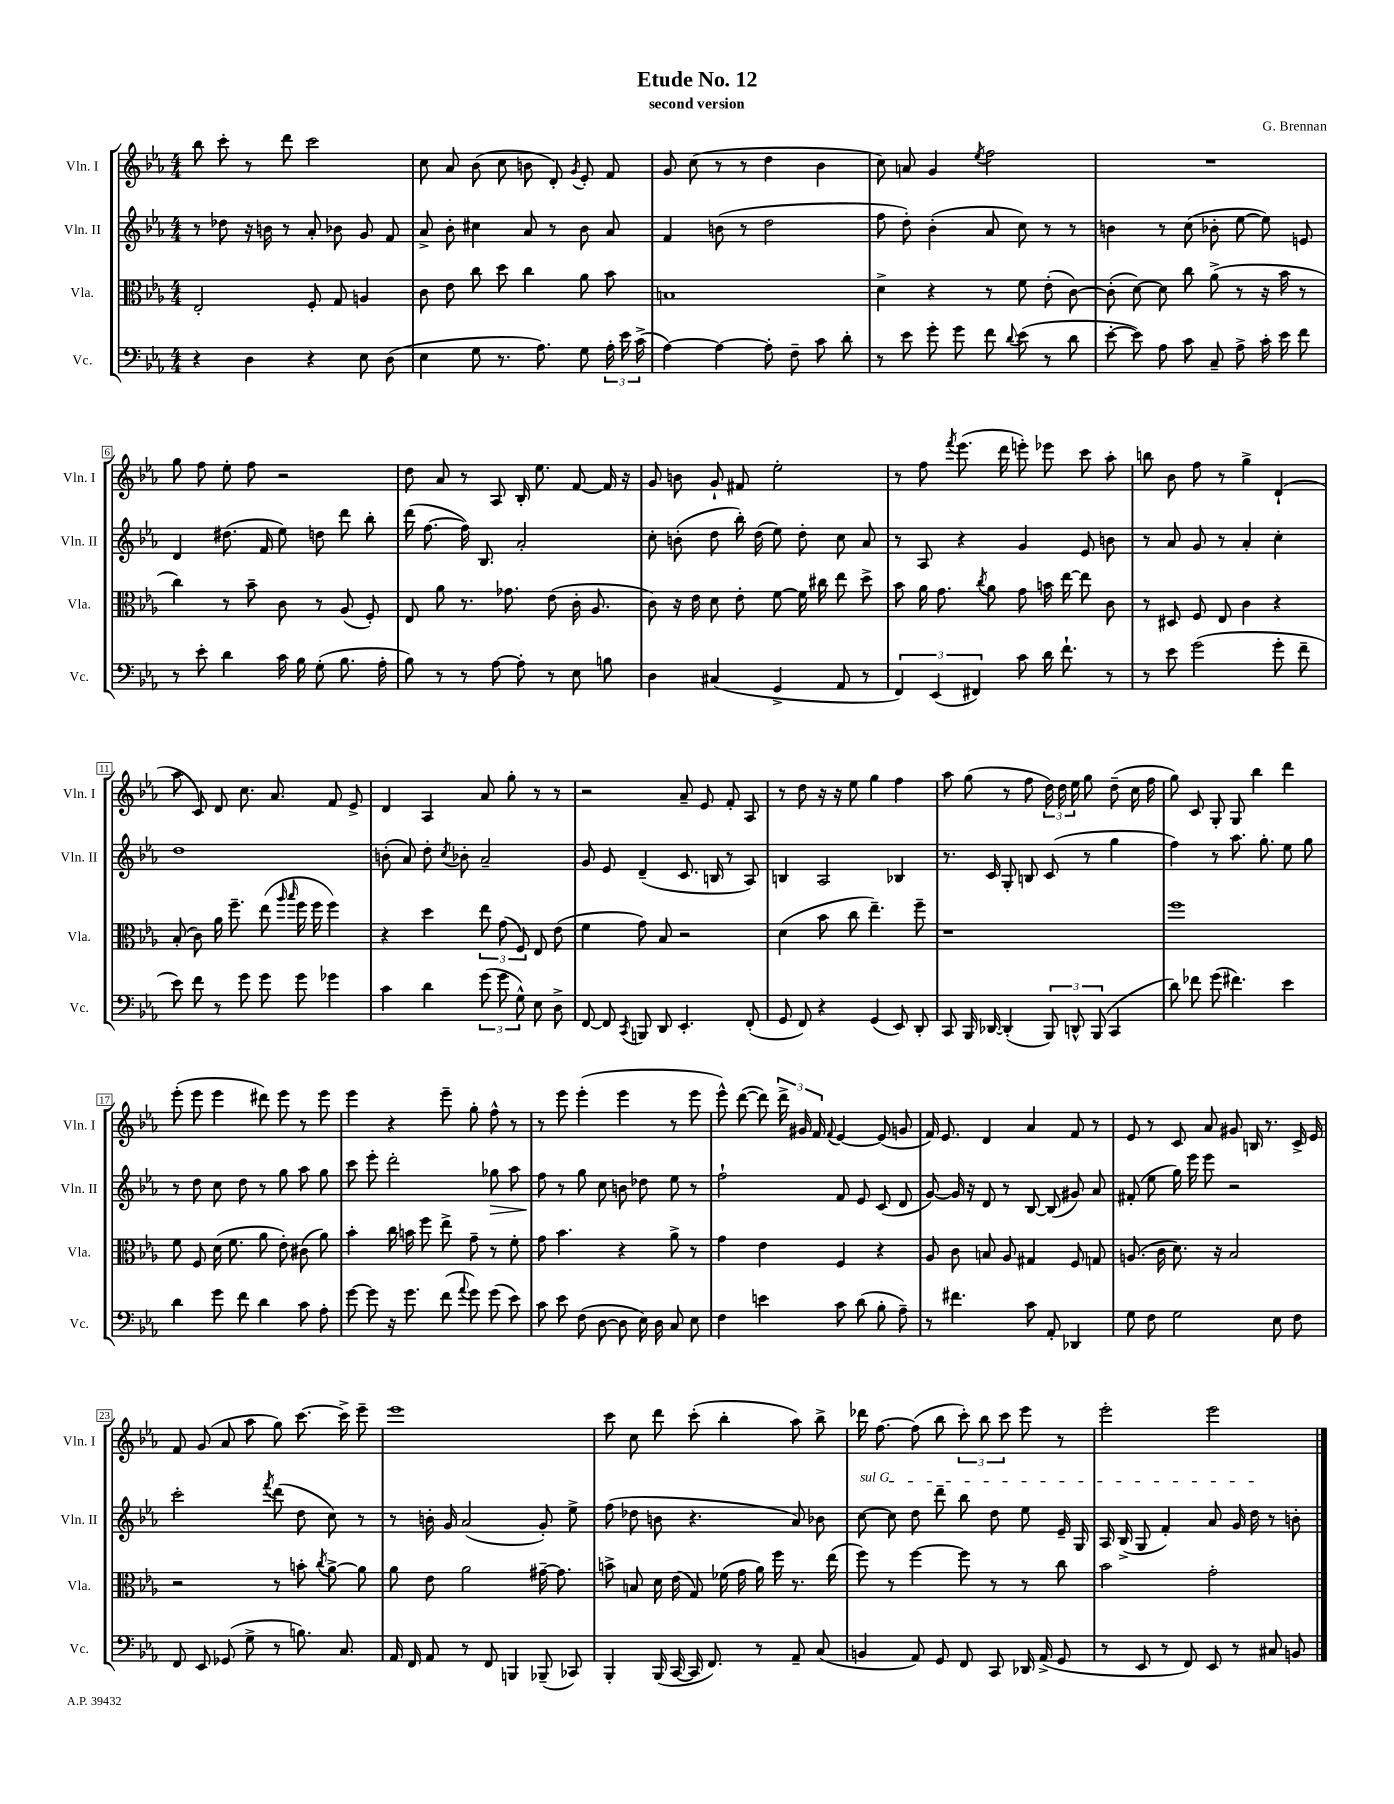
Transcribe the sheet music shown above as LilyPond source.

\header { title = "Etude No. 12" composer = "G. Brennan" subtitle = "second version" }
<<
\new StaffGroup <<
\new Staff = "s0" \with { instrumentName = "Vln. I" shortInstrumentName = "Vln. I" } {
    \clef treble \key ees \major \numericTimeSignature \time 4/4
    \autoBeamOff bes''8 c'''8-. r8 d'''8 c'''2 |
    c''8 aes'8 bes'8( c''8 b'8 d'8-.) \acciaccatura { g'8 } ees'8-. f'8 |
    g'8 c''8( r8 r8 d''4 bes'4 |
    c''8) a'8 g'4 \acciaccatura { ees''8 } f''2 |
    R1 |
    g''8 f''8 ees''8-. f''8 r2 |
    d''8 aes'8 r8 aes8 bes16-. ees''8. f'8~ f'16 r16 |
    g'8 b'8 g'8-! fis'8 ees''2-. |
    r8 f''8 \acciaccatura { f'''8 } ees'''8.( d'''16 e'''8-.) ees'''8 c'''8 aes''8-. |
    b''8 bes'8 f''8 r8 g''4-> d'4-!( |
    aes''8 c'8) d'8 c''8. aes'8. f'8 ees'8-> |
    d'4 aes4 aes'8 g''8-. r8 r8 |
    r2 aes'8-- ees'8 f'8-. aes8 |
    r8 d''8 r16 r16 ees''8 g''4 f''4 |
    aes''8 g''8( r8 f''8 \tuplet 3/2 { d''16) d''16 ees''16 } g''8 d''8--( c''16 f''16 |
    g''8) c'8 g8-. g8 bes''4 d'''4 |
    ees'''8-.( ees'''8 ees'''4 dis'''8) ees'''8 r8 ees'''8 |
    ees'''4 r4 ees'''8-- g''8-. f''8-^ r8 |
    r8 ees'''8 ees'''4-.( ees'''4 r8 ees'''8 |
    ees'''8-^) d'''8~( d'''8) \tuplet 3/2 { d'''16-> gis'16 f'16 } \appoggiatura { f'8 } ees'4~ ees'8( g'8 |
    f'16) ees'8. d'4 aes'4 f'8 r8 |
    ees'8 r8 c'8 aes'8 gis'8 b16 r8. c'16-> ees'16 |
    f'8 g'8( aes'8 aes''8 g''8) c'''8.~ c'''16-> ees'''8-- |
    ees'''1 |
    c'''8 c''8 d'''8 c'''8-.( bes''4-. aes''8) bes''8-> |
    des'''16 f''8.~ f''8( bes''8 \tuplet 3/2 { c'''8-.) bes''8 c'''8 } ees'''8 r8 |
    ees'''2-. ees'''2 \bar "|." |
}
\new Staff = "s1" \with { instrumentName = "Vln. II" shortInstrumentName = "Vln. II" } {
    \clef treble \key ees \major \numericTimeSignature \time 4/4
    \autoBeamOff r8 des''8 r16 b'16 r8 aes'8-. bes'8 g'8 f'8 |
    aes'8-> bes'8-. cis''4 aes'8 r8 bes'8 aes'8 |
    f'4 b'8( r8 d''2 |
    f''8 d''8-.) bes'4-.( aes'8 c''8) r8 r8 |
    b'4 r8 c''8( bes'8-. ees''8~ ees''8) e'8 |
    d'4 dis''8.( f'16 ees''8) d''8 d'''8 bes''8-. |
    d'''16( f''8.~ f''16) bes8. aes'2-. |
    c''8-. b'8-.( d''8 bes''16-.) d''16( ees''8) d''8-. c''8 aes'8 |
    r8 aes8 r4 g'4 ees'8 b'8 |
    r8 aes'8 g'8 r8 aes'4-. c''4-. |
    d''1 |
    b'8-.( aes'8) d''8-. \acciaccatura { c''8 } bes'8-. aes'2-- |
    g'8 ees'8 d'4--( c'8. b16 r8 aes8) |
    b4 aes2 bes4 |
    r8. c'16 g8-. b8 c'8( r8 g''4 |
    f''4) r8 aes''8. g''8.-. ees''8 g''8 |
    r8 d''8 c''8 d''8 r8 g''8 aes''8 g''8 |
    c'''8 ees'''8-. d'''2-. ges''8\> aes''8 |
    f''8\! r8 g''8 c''8 b'8 des''8 ees''8 r8 |
    f''2-! f'8 ees'8 c'8( d'8 |
    g'8~) g'16 r16 d'8 r8 bes8~ bes8( gis'8) aes'8 |
    fis'8-.( ees''8 g''16) ees'''16 ees'''8 r2 |
    c'''2-. \acciaccatura { f'''8 } d'''8( d''8 c''8) r8 |
    r8 b'16-. g'16 aes'2( g'8-.) ees''8-> |
    f''8( des''8 b'8 r4. aes'8) bes'8 |
    \once \override TextSpanner.bound-details.left.text = \markup { \italic "sul G" } c''8~\startTextSpan c''8 d''8 d'''8-- bes''8 d''8 ees''8 ees'16-- g16 |
    aes16 bes16->( g8 f'4-.) aes'8 g'16 d''16\stopTextSpan r8 b'8-. \bar "|." |
}
\new Staff = "s2" \with { instrumentName = "Vla." shortInstrumentName = "Vla." } {
    \clef alto \key ees \major \numericTimeSignature \time 4/4
    \autoBeamOff ees2-. f8-. g8 a4 |
    c'8 ees'8 c''8 d''8 c''4 aes'8 bes'8 |
    b1 |
    d'4-> r4 r8 f'8 ees'8-.( c'8~) |
    c'8-.( d'8~) d'8 c''8 aes'8->( r8 r16 bes'16 r8 |
    c''4) r8 bes'8-- c'8 r8 aes8( f8-.) |
    ees8 aes'8 r8. ges'8. ees'8( c'16-. aes8. |
    c'8) r16 ees'16 d'8 ees'8-. f'8~ f'16 cis''16 ees''8 d''8-> |
    bes'8 aes'16 g'8. \acciaccatura { c''8 } aes'8 g'8 b'16 ees''16~ ees''8 c'8 |
    r8 dis8 f8 ees8 c'4 r4 |
    bes8-.( c'8) aes'16 f''8.-- ees''8( \grace { aes''16 bes''16 } f''16 f''16 f''4) |
    r4 d''4 \tuplet 3/2 { ees''8 g'8( f8) } ees8 ees'8( |
    f'4 g'8) bes8 r2 |
    d'4( bes'8 c''8 ees''4.--) f''8-- |
    r1 |
    f''1 |
    f'8 f8 d'16( f'8. aes'8 ees'8-.) cis'8( aes'8) |
    bes'4-. c''16 b'16 f''8 ees''8-> g'8-- r8 f'8-. |
    g'8 bes'4. r4 aes'8-> r8 |
    g'4 ees'4 f4 r4 |
    aes8 c'8 b8 aes8 gis4 f8 g8 |
    a8.( c'16 d'8.) r16 bes2 |
    r2 r8 b'8-. \acciaccatura { c''8 } aes'8~-> aes'8 |
    aes'8 ees'8 aes'2 gis'16~-- gis'8. |
    b'8-> b8 d'16 ees'16( g8) fes'16( g'16 aes'16) f''16 r8. ees''16( |
    f''8) r8 f''4~ f''8 r8 r8 c''8 |
    bes'2 g'2-. \bar "|." |
}
\new Staff = "s3" \with { instrumentName = "Vc." shortInstrumentName = "Vc." } {
    \clef bass \key ees \major \numericTimeSignature \time 4/4
    \autoBeamOff r4 d4 r4 ees8 d8( |
    ees4 g8 r8. aes8.) g8 \tuplet 3/2 { aes16-. ees'16 c'16->( } |
    aes4~) aes4~ aes8-. f8-- c'8 d'8-. |
    r8 ees'8 g'8-. g'8 f'8 \appoggiatura { d'8 } ees'8( r8 d'8 |
    ees'8~-. ees'8) aes8 c'8 c8-- aes8-> c'16-. ees'16 f'8 |
    r8 ees'8-. d'4 c'16 bes16 g8-.( bes8. aes16-. |
    bes8) r8 r8 aes8~ aes8-. r8 ees8 b8 |
    d4 cis4( g,4-> aes,8 r8 |
    \tuplet 3/2 { f,4) ees,4( fis,4) } c'8 d'16 f'8.-! r8 |
    r8 ees'8 g'2( g'8-. f'8-- |
    ees'8) f'8 r8 g'8 g'8 g'8 ges'4 |
    c'4 d'4 \tuplet 3/2 { g'8( g'8 g8-^) } ees8 d8-> |
    f,8~ f,8 \acciaccatura { c,8 } b,,8 d,8 ees,4.-. f,8-.( |
    g,8 f,8) r4 g,4( ees,8) d,8-. |
    c,8 bes,,16 des,16~ des,4-.( \tuplet 3/2 { bes,,8) d,8-^ bes,,8( } c,4 |
    d'8) fes'8 g'8( fis'4.) ees'4 |
    d'4 g'8 f'8 d'4 c'8 aes8-. |
    g'8~ g'8 r16 g'8. f'8( \appoggiatura { aes'8 } g'8) g'8( ees'8) |
    c'8 ees'8 f8( d8~ d8 ees16) d16 c8 ees8 |
    f4 e'4 c'8 d'8( bes8-. aes8--) |
    r8 fis'4. c'8 aes,8-. des,4 |
    g8 f8 g2 ees8 f8 |
    f,8 ees,8 ges,8( g8-> r8 b8.) c8. |
    aes,16 f,16 aes,8 r8 f,8 b,,4 bes,,8--( ces,8) |
    bes,,4-. bes,,16( c,16~ c,16 f,8.) r8 aes,8-- c8( |
    b,4 aes,8) g,8 f,8 c,8 des,16 aes,16->( g,8 |
    r8 ees,8 r8 f,8) ees,8 r8 cis8 b,8 \bar "|." |
}
>>
>>
\layout { \context { \Score \override BarNumber.stencil = #(make-stencil-boxer 0.1 0.3 ly:text-interface::print) } }
